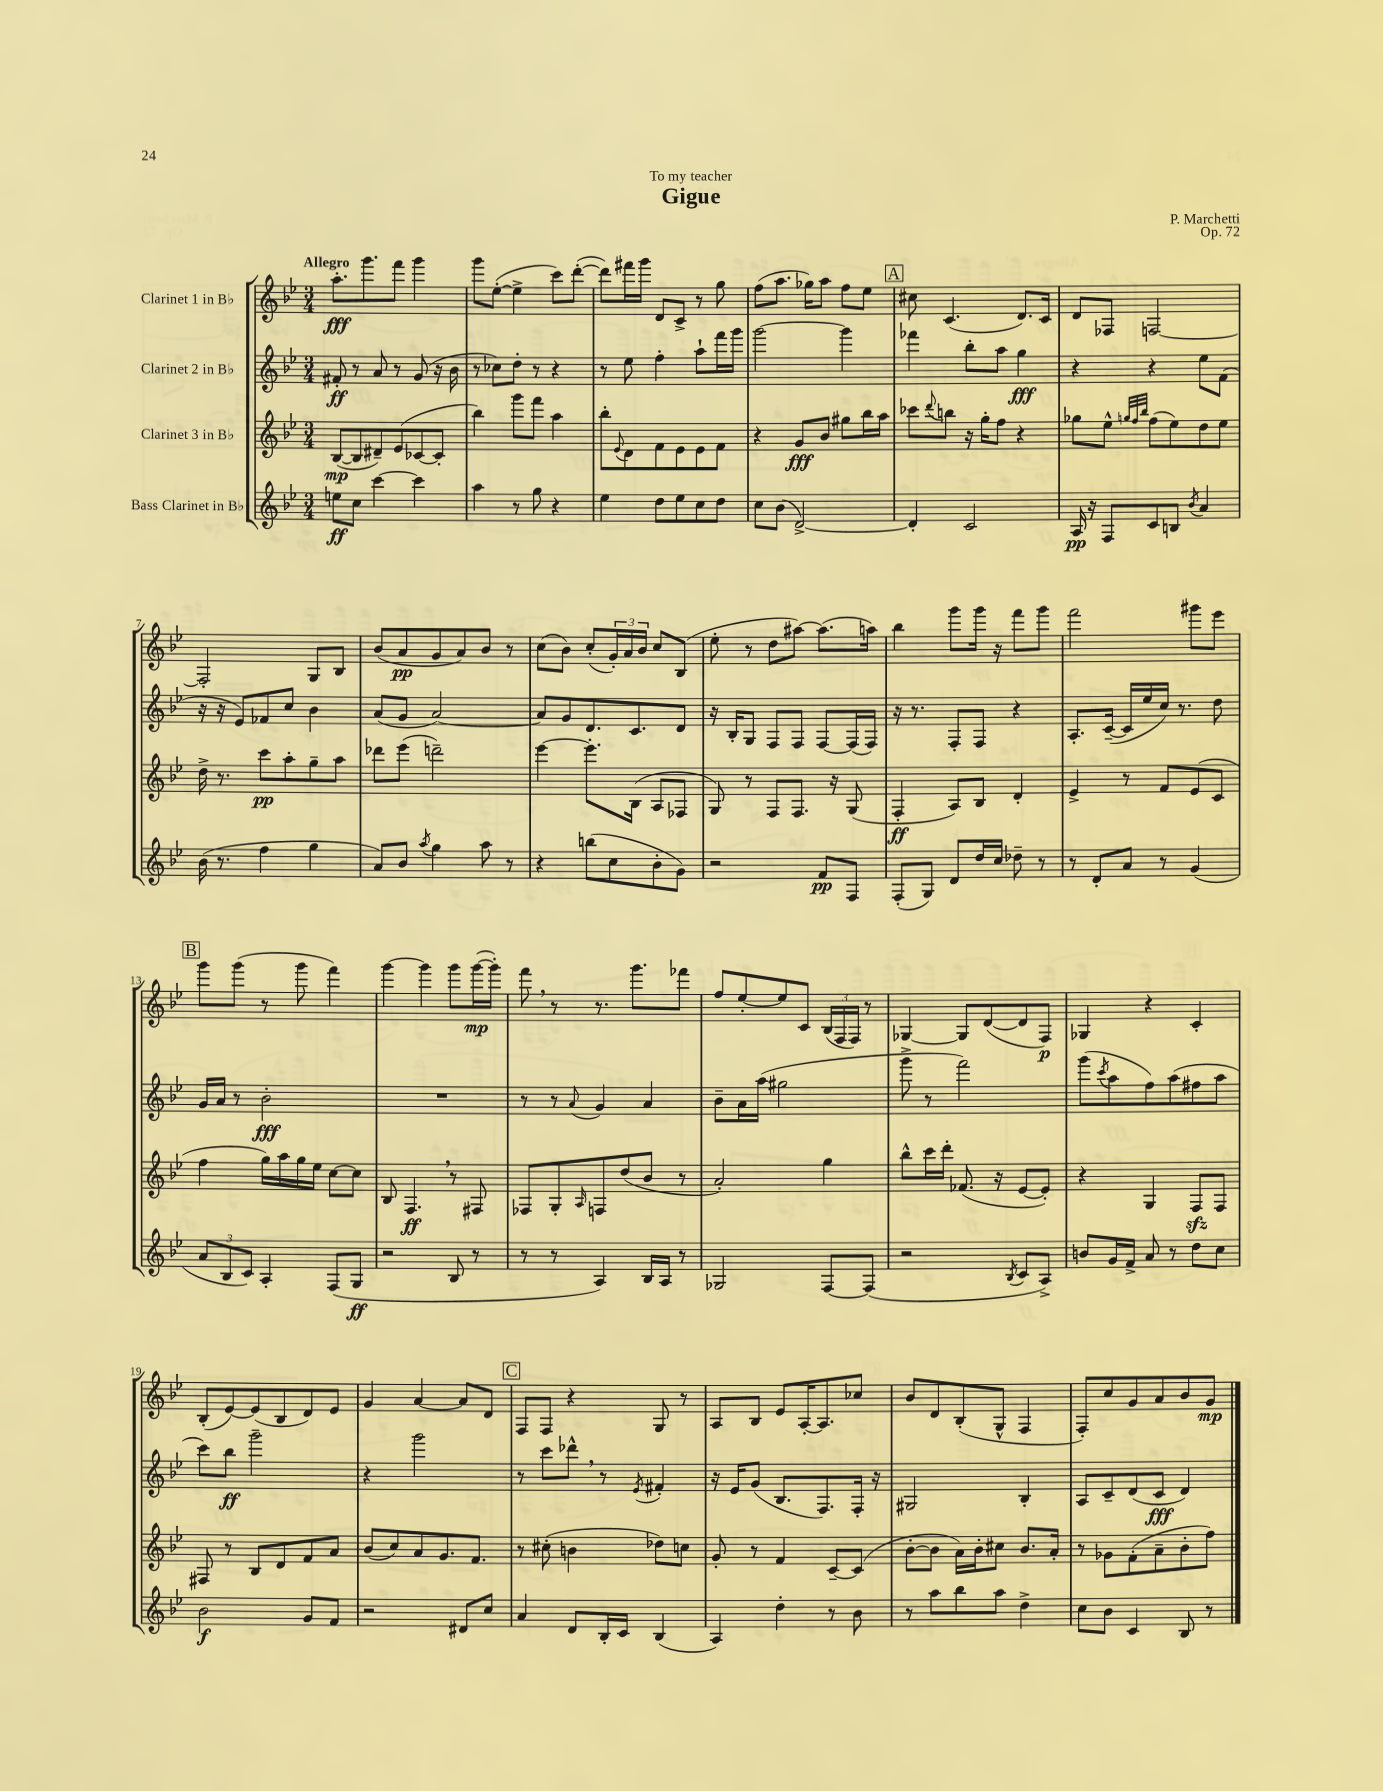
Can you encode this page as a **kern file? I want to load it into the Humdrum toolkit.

**kern	**dynam	**kern	**dynam	**kern	**dynam	**kern	**dynam
*part4	*part4	*part3	*part3	*part2	*part2	*part1	*part1
*staff4	*staff4	*staff3	*staff3	*staff2	*staff2	*staff1	*staff1
*I"Bass Clarinet in B♭	*	*I"Clarinet 3 in B♭	*	*I"Clarinet 2 in B♭	*	*I"Clarinet 1 in B♭	*
*clefG2	*	*clefG2	*	*clefG2	*	*clefG2	*
*k[b-e-]	*	*k[b-e-]	*	*k[b-e-]	*	*k[b-e-]	*
*M3/4	*	*M3/4	*	*M3/4	*	*M3/4	*
=1	=1	=1	=1	=1	=1	=1	=1
!	!	!	!	!	!	!LO:TX:a:B:t=Allegro	!
8een\L	ff	([8B-/L	mp	8f#X'/	ff	8.aa'\L	fff
8cc\J	.	8B-/]	.	8r	.	.	.
.	.	.	.	.	.	8.ggg\	.
[4ccc\	.	8d#X~/)	.	8a/	.	.	.
.	.	(8e-/	.	8r	.	8fff\J	.
4ccc\]	.	[8c-X/	.	(8g/	.	4ggg\	.
.	.	8c-'/J]	.	16r	.	.	.
.	.	.	.	16b-\	.	.	.
=2	=2	=2	=2	=2	=2	=2	=2
4aa\	.	4bb-\)	.	8r	.	8ggg\L	.
.	.	.	.	8cc-X\L)	.	([8ee-'\J	.
8r	.	8ggg\L	.	8dd'\J	.	4ee-^\]	.
8gg\	.	8fff\J	.	8r	.	.	.
4r	.	4aa\	.	4r	.	8ccc\L)	.
.	.	.	.	.	.	([8ddd'\J	.
=3	=3	=3	=3	=3	=3	=3	=3
4ee-\	.	8bb-'\L	.	8r	.	8ddd\L])	.
.	.	8qqe-/	.	.	.	.	.
.	.	8d\	.	8ee-\	.	16fff#X\L	.
.	.	.	.	.	.	16ggg\JJ	.
8dd\L	.	8f\	.	4ff'\	.	8d/L	.
8ee-\	.	8e-\	.	.	.	8c^/J	.
8cc\	.	8e-\	.	8aa`\L	.	8r	.
8dd\J	.	8f\J	.	16fff\L	.	8gg\	.
.	.	.	.	16ggg\JJ	.	.	.
=4	=4	=4	=4	=4	=4	=4	=4
8cc\L	.	4r	.	[2ggg\	.	(8ff\L	.
(8b-\J	.	.	.	.	.	8.aa\J	.
[2d^/)	.	8g/L	fff	.	.	.	.
.	.	.	.	.	.	16gg-X\KL)	.
.	.	8b-/J	.	.	.	8aa\J	.
.	.	8gg#X\L	.	4ggg\]	.	8ff\L	.
.	.	16bb-\L	.	.	.	8ee-\J	.
.	.	16aa\JJ	.	.	.	.	.
!!LO:REH:place=s1:t=A
=5	=5	=5	=5	=5	=5	=5	=5
4d'/]	.	8ccc-X\L	.	4fff-X\	.	8cc#X\	.
.	.	8qqddd/	.	.	.	.	.
.	.	8bbn\J	.	.	.	(4.c/	.
2c/	.	16r	.	8bb-'\L	.	.	.
.	.	16gg'\KL	.	.	.	.	.
.	.	8ff\J	.	8aa\J	.	.	.
.	.	4r	.	4gg\	fff	8.d/L)	.
.	.	.	.	.	.	16c/Jk	.
=6	=6	=6	=6	=6	=6	=6	=6
16A/	pp	8gg-X\L	.	4r	.	8d/L	.
16r	.	.	.	.	.	.	.
8F/L	.	8ee-^^\J	.	.	.	8F-X/J	.
.	.	32qqggn/LLL	.	.	.	.	.
.	.	32qqff/	.	.	.	.	.
.	.	32qqbb-/JJJ	.	.	.	.	.
8c/	.	(8ff\L	.	4r	.	[2Fn/	.
8Bn/J	.	8ee-\)	.	.	.	.	.
8qb-/	.	.	.	.	.	.	.
4a/	.	8dd\	.	8ee-\L	.	.	.
.	.	8ee-\J	.	(8f\J	.	.	.
!!LO:LB:g=z
=7	=7	=7	=7	=7	=7	=7	=7
(16b-\	.	16dd^\	.	16r	.	2F'/]	.
8.r	.	8.r	.	16r	.	.	.
.	.	.	.	8e-/L)	.	.	.
4ff\	.	8ccc\L	pp	8f-X/	.	.	.
.	.	8aa'\	.	8cc/J	.	.	.
4gg\	.	8gg~\	.	4b-\	.	8G/L	.
.	.	8aa\J	.	.	.	8B-/J	.
=8	=8	=8	=8	=8	=8	=8	=8
8a/L)	.	8ddd-X\L	.	(8a/L	.	(8b-/L	.
8b-/J	.	(8eee-\J	.	8g/J	.	8a/	pp
8qaa/	.	.	.	.	.	.	.
4gg\	.	2dddn~\)	.	[2a/)	.	8g/	.
.	.	.	.	.	.	8a/)	.
8aa\	.	.	.	.	.	8b-/J	.
8r	.	.	.	.	.	8r	.
=9	=9	=9	=9	=9	=9	=9	=9
4r	.	[4eee-\	.	8a/L]	.	(8cc\L	.
.	.	.	.	8g/	.	8b-\J)	.
(8bbn\L	.	8.eee-'\L]	.	8.d/	.	(8cc'/L	.
8cc\	.	.	.	.	.	24g'/L)	.
.	.	.	.	.	.	24a/	.
.	.	(16B-\Jk	.	8.c/	.	.	.
.	.	.	.	.	.	24b-/JJ	.
8b-'\	.	8A/L	.	.	.	8cc/L	.
8g\J)	.	8F-X/J	.	8d/J	.	(8B-/J	.
=10	=10	=10	=10	=10	=10	=10	=10
2r	.	8G/)	.	16r	.	8ee-'\	.
.	.	.	.	16B-'/KL	.	.	.
.	.	8r	.	8G/J	.	8r	.
.	.	8F/L	.	8F/L	.	8dd\L	.
.	.	8.F/J	.	8F/J	.	[8aa#X\J)	.
8f/L	pp	.	.	[8F/L	.	(8.aa#\L]	.
.	.	16r	.	.	.	.	.
8F/J	.	(8G/	.	(16F/L]	.	.	.
.	.	.	.	16F/JJ)	.	16aan\Jk)	.
=11	=11	=11	=11	=11	=11	=11	=11
(8F'/L	.	4F'/	ff	16r	.	4bb-\	.
.	.	.	.	8.r	.	.	.
8G/J)	.	.	.	.	.	.	.
8d/L	.	8A/L)	.	8F'/L	.	8ggg\L	.
16dd/L	.	8B-/J	.	8F/J	.	16ggg\Jk	.
16cc/JJ	.	.	.	.	.	16r	.
8dd-X~\	.	4d'/	.	4r	.	8fff\L	.
8r	.	.	.	.	.	8ggg\J	.
=12	=12	=12	=12	=12	=12	=12	=12
8r	.	4e-^/	.	8.A'/L	.	2fff\	.
8d'/L	.	.	.	.	.	.	.
.	.	.	.	([16c~/Jk	.	.	.
8a/J	.	8r	.	16c/LL]	.	.	.
.	.	.	.	16ee-/	.	.	.
8r	.	8f/L	.	16cc/JJ)	.	.	.
.	.	.	.	8.r	.	.	.
(4g/	.	(8e-/	.	.	.	8ggg#X\L	.
.	.	8c/J	.	8dd\	.	8eee-\J	.
!!LO:LB:g=z
!!LO:REH:place=s1:t=B
=13	=13	=13	=13	=13	=13	=13	=13
12a/L	.	4ff\	.	16g/LL	.	8ggg\L	.
.	.	.	.	16a/JJ	.	.	.
12B-/	.	.	.	.	.	.	.
.	.	.	.	8r	.	(8ggg\J	.
12c/J)	.	.	.	.	.	.	.
4A'/	.	16gg\LL)	.	2b-'\	fff	8r	.
.	.	16aa\	.	.	.	.	.
.	.	16gg\	.	.	.	8ggg\	.
.	.	16ee-\JJ	.	.	.	.	.
(8F/L	.	[8cc\L	.	.	.	4fff\)	.
8G/J	ff	8cc\J]	.	.	.	.	.
=14	=14	=14	=14	=14	=14	=14	=14
2r	.	8B-/	.	2.r	.	[4ggg\	.
.	.	4.F,/	ff	.	.	.	.
.	.	.	.	.	.	4ggg\]	.
8B-/	.	8r	.	.	.	8ggg\L	.
8r	.	8F#X/	.	.	.	([16ggg\L	mp
.	.	.	.	.	.	16ggg'\JJ])	.
=15	=15	=15	=15	=15	=15	=15	=15
8r	.	8F-X/L	.	8r	.	8fff,\	.
8r	.	8G'/	.	8r	.	8r	.
.	.	16qqA/	.	8qqa/	.	.	.
4A/)	.	8Fn/	.	4g/	.	8.r	.
.	.	(8dd/	.	.	.	.	.
.	.	.	.	.	.	8.ggg\L	.
16B-/LL	.	8b-/J	.	4a/	.	.	.
16A/JJ	.	.	.	.	.	.	.
8r	.	8r	.	.	.	8fff-X\J	.
=16	=16	=16	=16	=16	=16	=16	=16
2G-X/	.	2a'/)	.	8b-~\L	.	8ff/L	.
.	.	.	.	16a\L	.	[8ee-'/	.
.	.	.	.	(16aa\JJ	.	.	.
.	.	.	.	2gg#X\	.	8ee-/]	.
.	.	.	.	.	.	8c/J	.
[8F/L	.	4gg\	.	.	.	(24B-/LL	.
.	.	.	.	.	.	24F/	.
.	.	.	.	.	.	24F/JJ)	.
(8F/J]	.	.	.	.	.	8r	.
=17	=17	=17	=17	=17	=17	=17	=17
2r	.	8bb-^^\L	.	8ggg^\	.	[4G-X/	.
.	.	16ccc\L	.	8r	.	.	.
.	.	16ddd'\JJ	.	.	.	.	.
.	.	(8.f-X/	.	2fff\)	.	8G-/L]	.
.	.	.	.	.	.	([8d/	.
.	.	16r	.	.	.	.	.
8qB-/	.	.	.	.	.	.	.
8c/L	.	[8e-/L	.	.	.	8d/]	.
8A^/J)	.	8e-'/J])	.	.	.	8F/J)	p
=18	=18	=18	=18	=18	=18	=18	=18
8bn/L	.	4r	.	(8ggg\L	.	4G-X/	.
.	.	.	.	8qccc/	.	.	.
16g/L	.	.	.	8aa\	.	.	.
16f^/JJ	.	.	.	.	.	.	.
8a/	.	4G/	.	8ff\)	.	4r	.
8r	.	.	.	(8aa\	.	.	.
8dd\L	.	8Fzz/L	.	8ff#X\	.	4c'/	.
8cc\J	.	8F/J	.	8aa\J	.	.	.
!!LO:LB:g=z
=19	=19	=19	=19	=19	=19	=19	=19
2b-\	f	8F#X/	.	8ccc\L)	.	(8B-'/L	.
.	.	8r	.	8bb-\J	ff	[8e-/)	.
.	.	8B-/L	.	2ggg~\	.	(8e-/]	.
.	.	8d/	.	.	.	8B-/	.
8g/L	.	8f/	.	.	.	8d/)	.
8f/J	.	8a/J	.	.	.	8e-/J	.
=20	=20	=20	=20	=20	=20	=20	=20
2r	.	(8b-/L	.	4r	.	4g/	.
.	.	8cc/)	.	.	.	.	.
.	.	8a/	.	2ggg\	.	[4a/	.
.	.	8.g/	.	.	.	.	.
8d#X/L	.	.	.	.	.	8a/L]	.
.	.	8.f/J	.	.	.	.	.
8cc/J	.	.	.	.	.	8d/J	.
!!LO:REH:place=s1:t=C
=21	=21	=21	=21	=21	=21	=21	=21
4a/	.	8r	.	8r	.	8F/L	.
.	.	(8cc#X'\	.	8ccc\L	.	8F/J	.
8d/L	.	4bn\	.	8ddd-X^^,\J	.	4r	.
16B-'/L	.	.	.	8r	.	.	.
16c/JJ	.	.	.	.	.	.	.
.	.	.	.	8qe-/	.	.	.
(4B-/	.	8dd-X\L)	.	4f#X'/	.	8G/	.
.	.	8ccn\J	.	.	.	8r	.
=22	=22	=22	=22	=22	=22	=22	=22
4A/)	.	8g'/	.	16r	.	8A/L	.
.	.	.	.	16e-/KL	.	.	.
.	.	8r	.	(8g/J	.	8B-/J	.
4dd'\	.	4f/	.	8.B-/L	.	8e-/L	.
.	.	.	.	.	.	[16A'/K	.
.	.	.	.	8.F/)	.	8.A/]	.
8r	.	[8c~/L	.	.	.	.	.
8b-\	.	(8c/J]	.	16F'/Jk	.	8cc-X/J	.
.	.	.	.	16r	.	.	.
=23	=23	=23	=23	=23	=23	=23	=23
8r	.	[8b-'\L	.	2G#X/	.	8b-/L	.
8aa\L	.	8b-\J]	.	.	.	8d/	.
8bb-\	.	16a\LL)	.	.	.	(8B-'/	.
.	.	16b-'\J	.	.	.	.	.
8aa\J	.	8cc#X\J	.	.	.	8G^^/J	.
4dd^\	.	8.b-/L	.	4B-'/	.	4F/	.
.	.	16a'/Jk	.	.	.	.	.
=24	=24	=24	=24	=24	=24	=24	=24
8cc\L	.	8r	.	8A/L	.	8F'/L)	.
8b-\J	.	8g-X\L	.	8c~/	.	8cc/	.
4c/	.	(8f'\	.	(8d/	.	8g/	.
.	.	8a~\	.	8c/J	fff	8a/	.
8B-/	.	8b-'\	.	4d/)	.	8b-/	.
8r	.	8ff\J)	.	.	.	8g/J	mp
==	==	==	==	==	==	==	==
*-	*-	*-	*-	*-	*-	*-	*-
